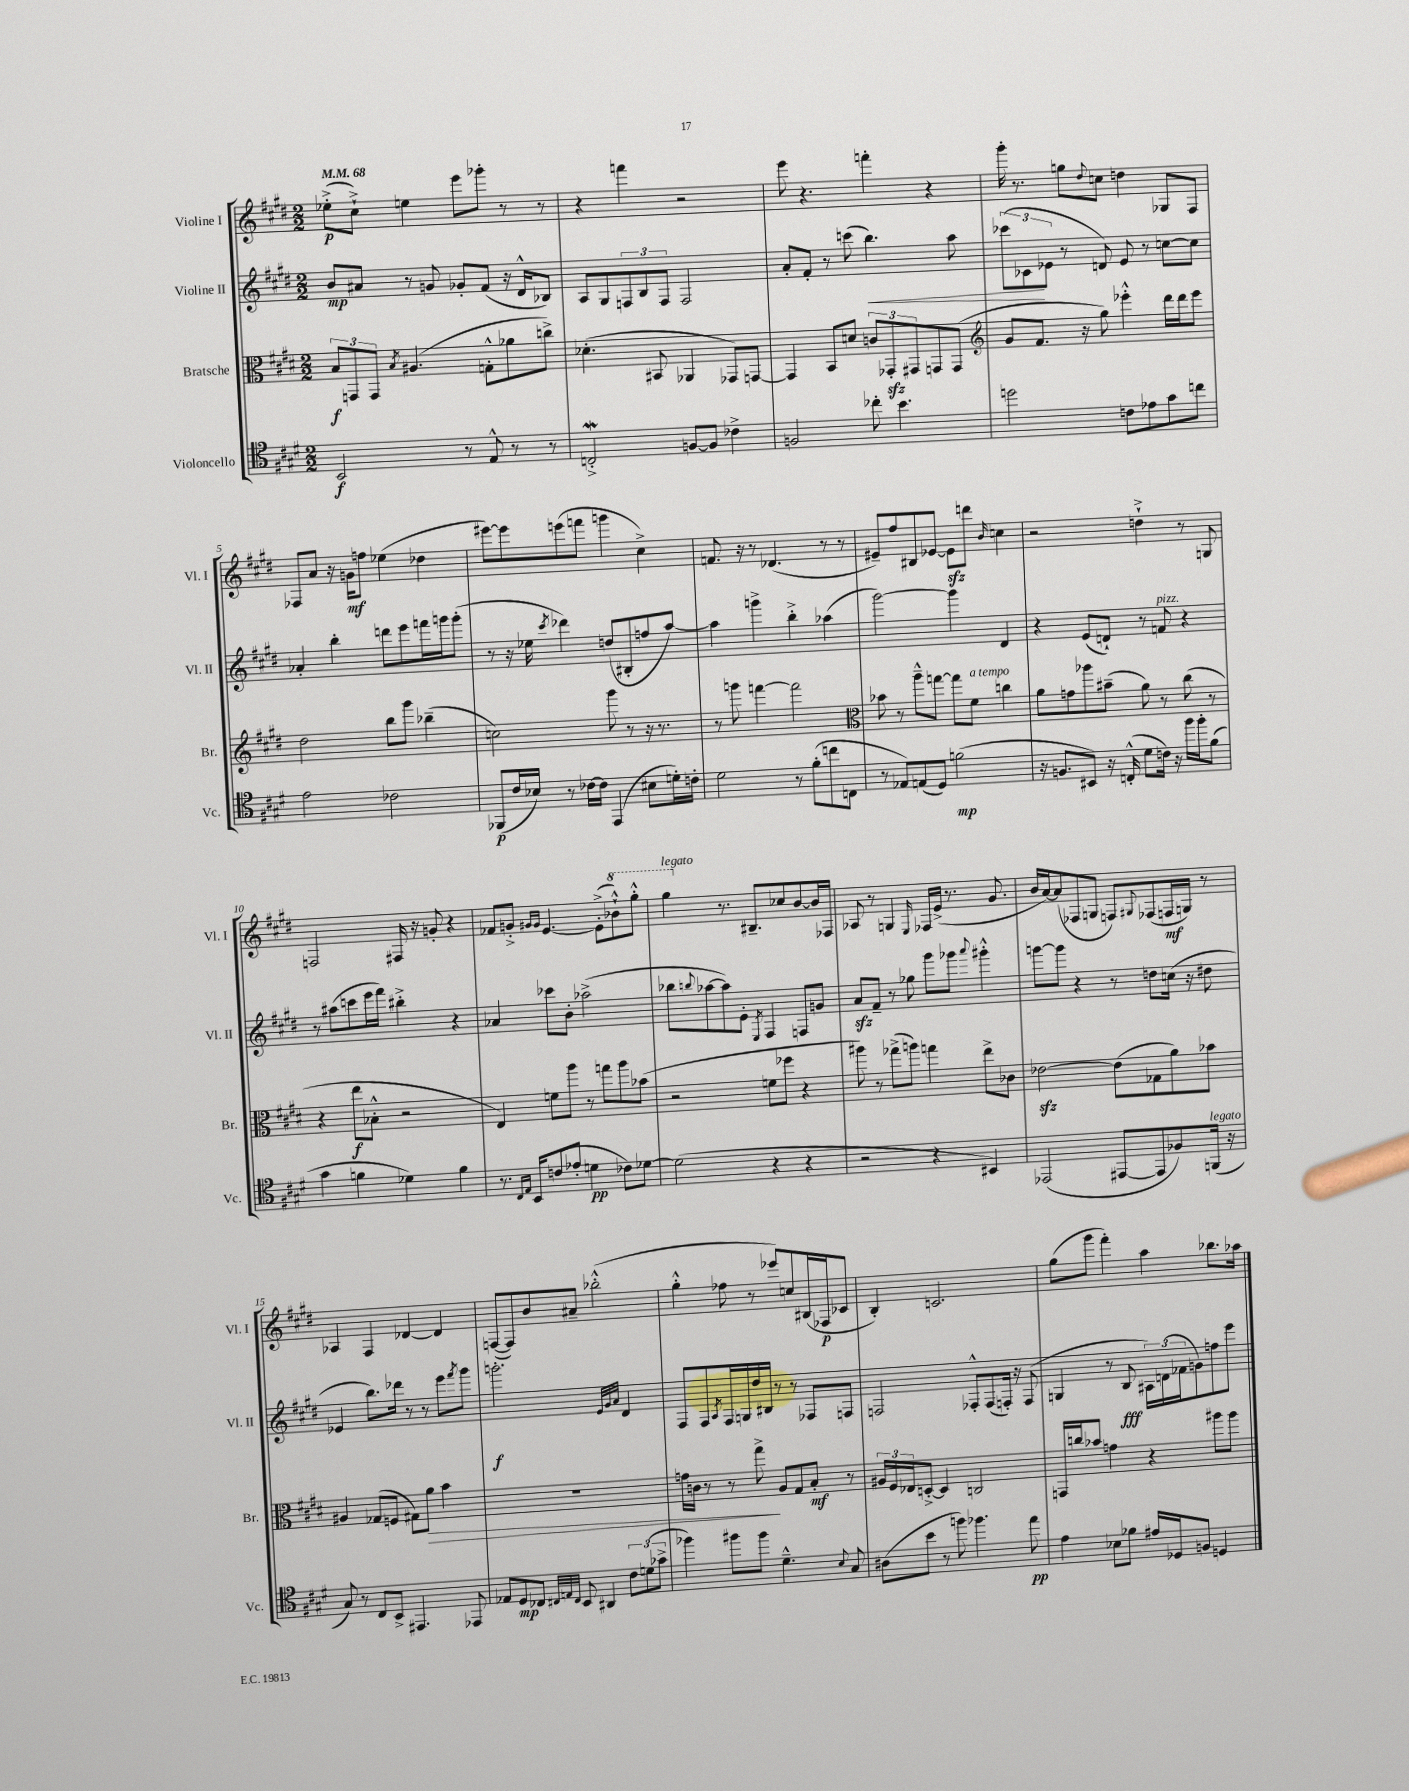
<<
\new StaffGroup <<
\new Staff = "s0" \with { instrumentName = "Violine I" shortInstrumentName = "Vl. I" } {
    \clef treble \key e \major \numericTimeSignature \time 2/2 \tempo 4 = 68
    ees''8-.->\p( cis''8-!->) e''4 e'''8 ges'''8-. r8 r8 |
    r4 f'''4 r2 |
    e'''8 r4. f'''4-. r4 |
    gis'''16-. r8. g''8 \appoggiatura { dis''8 } c''8 d''4 ges8 fis8 |
    fes8 a'8 r16 g'16\mf f''8 ees''4( des''4 |
    eis'''8~) eis'''8 e'''8( f'''8 g'''4 cis''4->) |
    f'8. r16 r8 des'4.( r8 r8 |
    eis'8--) fis''8 bis8 ees'8~ ees'8\sfz d'''8 \grace { b'16 } c''4 |
    r2 d''4-!-> r8 g8 |
    f2 fis16 r16 g'8-. r4 |
    fes'8 g'8-.-> \grace { gis'16 gis'16 } e'4.~ e'8-.->( \ottava #1 bes''8-!-^) gis'''8-.-^ |
    gis'''4^\markup { \italic "legato" } \ottava #0 r8. bis8.-- ces''8 b'8~ b'16 fes16 |
    aes8 r8 g4 \grace { e16 } fes16 e'16->( r8. gis'8. |
    b'16 a'16~) a'8( fes8 g8 f8) \appoggiatura { gis8 } fes8( f16\mf g16) r8 |
    aes4 fis4 des'4~ des'4 |
    f8~( f8) b'8 ais'8-- bes''2-.-^( |
    gis''4-.-^ fes''8 r8 ees'''8) c''8 bis16( fes16\p ces'8 |
    b4-.) c'2. |
    gis''8( gis'''8 fis'''4-.) a''4 bes''8. aes''16 \bar "|." |
}
\new Staff = "s1" \with { instrumentName = "Violine II" shortInstrumentName = "Vl. II" } {
    \clef treble \key e \major \numericTimeSignature \time 2/2
    b'8\mp ais'8 r8 g'8 ges'8-. fis'8( r16 dis'16-^ bes8) |
    a8 gis8 \tuplet 3/2 { f8 b8 f8 } f2 |
    a'8-. fis'8-. r8 c'''8( b''4.\<) a''8 |
    \tuplet 3/2 { ces'''8( ces'8\! ees'8 } r8 d'8) ees'8 r8 c''8~ c''8 |
    aes'4-. b''4-. d'''8 e'''8 f'''16 g'''16 g'''8-.( |
    r8 r16 ees''16 \acciaccatura { cis'''8 } des'''4) d''8( bis8-. f''8 a''8~) |
    a''4 g'''4-> b''4-.-> aes''4( |
    gis'''2~) gis'''4 dis'4 |
    r4 e'8( d'8-!) r8 f'8^\markup { \italic "pizz." } r4 |
    r8 ais''8( c'''8 e'''16 fis'''16) bis''4-.-> r4 |
    aes'4 ces'''8 b'8-. aes''2->( |
    bes''8 \appoggiatura { b''8 } aes''8~ aes''8) e'8-. \acciaccatura { e8 } fis4 f8 g'8 |
    a'8\sfz fis'8-- r8 ges''8 gis'''8 ges'''8 \appoggiatura { a'''8 } gis'''4-.-^ |
    g'''8~ g'''8 r4 r8 d''8 c''16( r16 dis''8 |
    ees'4 b''8.) des'''16 r8 r8 e'''8 \acciaccatura { fis'''8 } gis'''8 |
    g'''2.-.\f \grace { e'32 gis'32 a'32 } dis'4 |
    fis8 fis8 \acciaccatura { a8 } fis16 g16 dis''16 bis16 r8 r8 fes8 f8 |
    f2 fes8-.-^ fes8( f16-.) r16 f8( |
    g4 r8 b8\fff \tuplet 3/2 { ais16) d'16( fes'16 } g'8) f''8 e'''8 \bar "|." |
}
\new Staff = "s2" \with { instrumentName = "Bratsche" shortInstrumentName = "Br." } {
    \clef alto \key e \major \numericTimeSignature \time 2/2
    \tuplet 3/2 { b8\f g,8 g,8 } \acciaccatura { b8 } ais4.( g8-.-^ aes'8 c''8->) |
    des'4.-.( bis,8 aes,4 ges,8) g,8~ |
    g,4 b,8 d'8 \tuplet 3/2 { c'8 ges,8-.\sfz gis,8 } g,8 g,8( |
    \clef treble gis'8 fis'8. r16 gis''8) ees'''4-.-^ dis'''16 dis'''16 ees'''8 |
    dis''2 b''8 gis'''8 bes''4--( |
    c''2) gis'''8 r8 r16 r8. |
    r8 g'''8 f'''4~ f'''2 |
    \clef alto bes'8 r8 a''8---^ g''8~ g''8 fis'8^\markup { \italic "a tempo" } c''4 |
    a'8 g'8 aes''8 bis'8--( a'8) r8 cis''8( r8 |
    r4 e''8\f bes8-.-^ r2 |
    e4) f'8 a''8 r8 g''8 a''8 bes'8( |
    r2 f'8 fes''8 r4 |
    ais''8) r8 ges''8->( a''8) g''4 e''8-> ces'8 |
    ees'2~\sfz ees'8( ges8 a'8) bes'8 |
    ais4 ges8( f8 gis8) a'8\> b'4 |
    R1 |
    g'16 c'16 r8 r8 gis''8->\! a8 gis8 b8-.\mf r8 |
    \tuplet 3/2 { ais16 fis16 ees16 } d8~-.-> d4 c2 |
    g,16 c''16 bes'8 g'4 r4 ais''8 ais''8 \bar "|." |
}
\new Staff = "s3" \with { instrumentName = "Violoncello" shortInstrumentName = "Vc." } {
    \clef tenor \key e \major \numericTimeSignature \time 2/2
    b,2\f r8 e8-^ r8 r8 |
    c2-.->\mordent f8~ f8 ces'4-> |
    f2 ces''8-. b'4. |
    d''2 c'8 ees'8 gis'8 c''8 |
    e'2 ces'2 |
    fes,8\p( cis'16 bes16) r8 ces'16~ ces'16 e,4( bis8 d'16-.) c'16-. |
    dis'2 r8 fis'8-.( c''8 c8 |
    r8 ees8) e8( dis8) f'2\mp( |
    r16 f8. bis,8) r16 c16-.-^( dis'8 c'16) r16 fis''16 fis''16-. fis'8( |
    gis'4 f'4 des'4) f'4 |
    r8. \grace { cis16 e16 } b,16 c'8( ees'8-. d'4\pp ces'8) des'8~ |
    des'2( r4 r4 |
    r2 r4 bis,4) |
    ees,2( eis,8~ eis,8 fes8) f,16^\markup { \italic "legato" }( r16 |
    gis8) r8 cis8 b,8-> eis,4. ees,8 |
    ees8 dis8\mp ces8 \grace { cis32 e32 cis32 } b,8 ais,4 \tuplet 3/2 { cis'8 d'8( ges'8-> } |
    fes''4) fis''8 fis''8 dis'4.---^ \appoggiatura { b8 } gis8 |
    ais8( b'8 r8 f''8) fes''4. e''8\pp |
    e'4 bes8 fes'8 eis'16 des16 f8 d4 \bar "|." |
}
>>
>>
